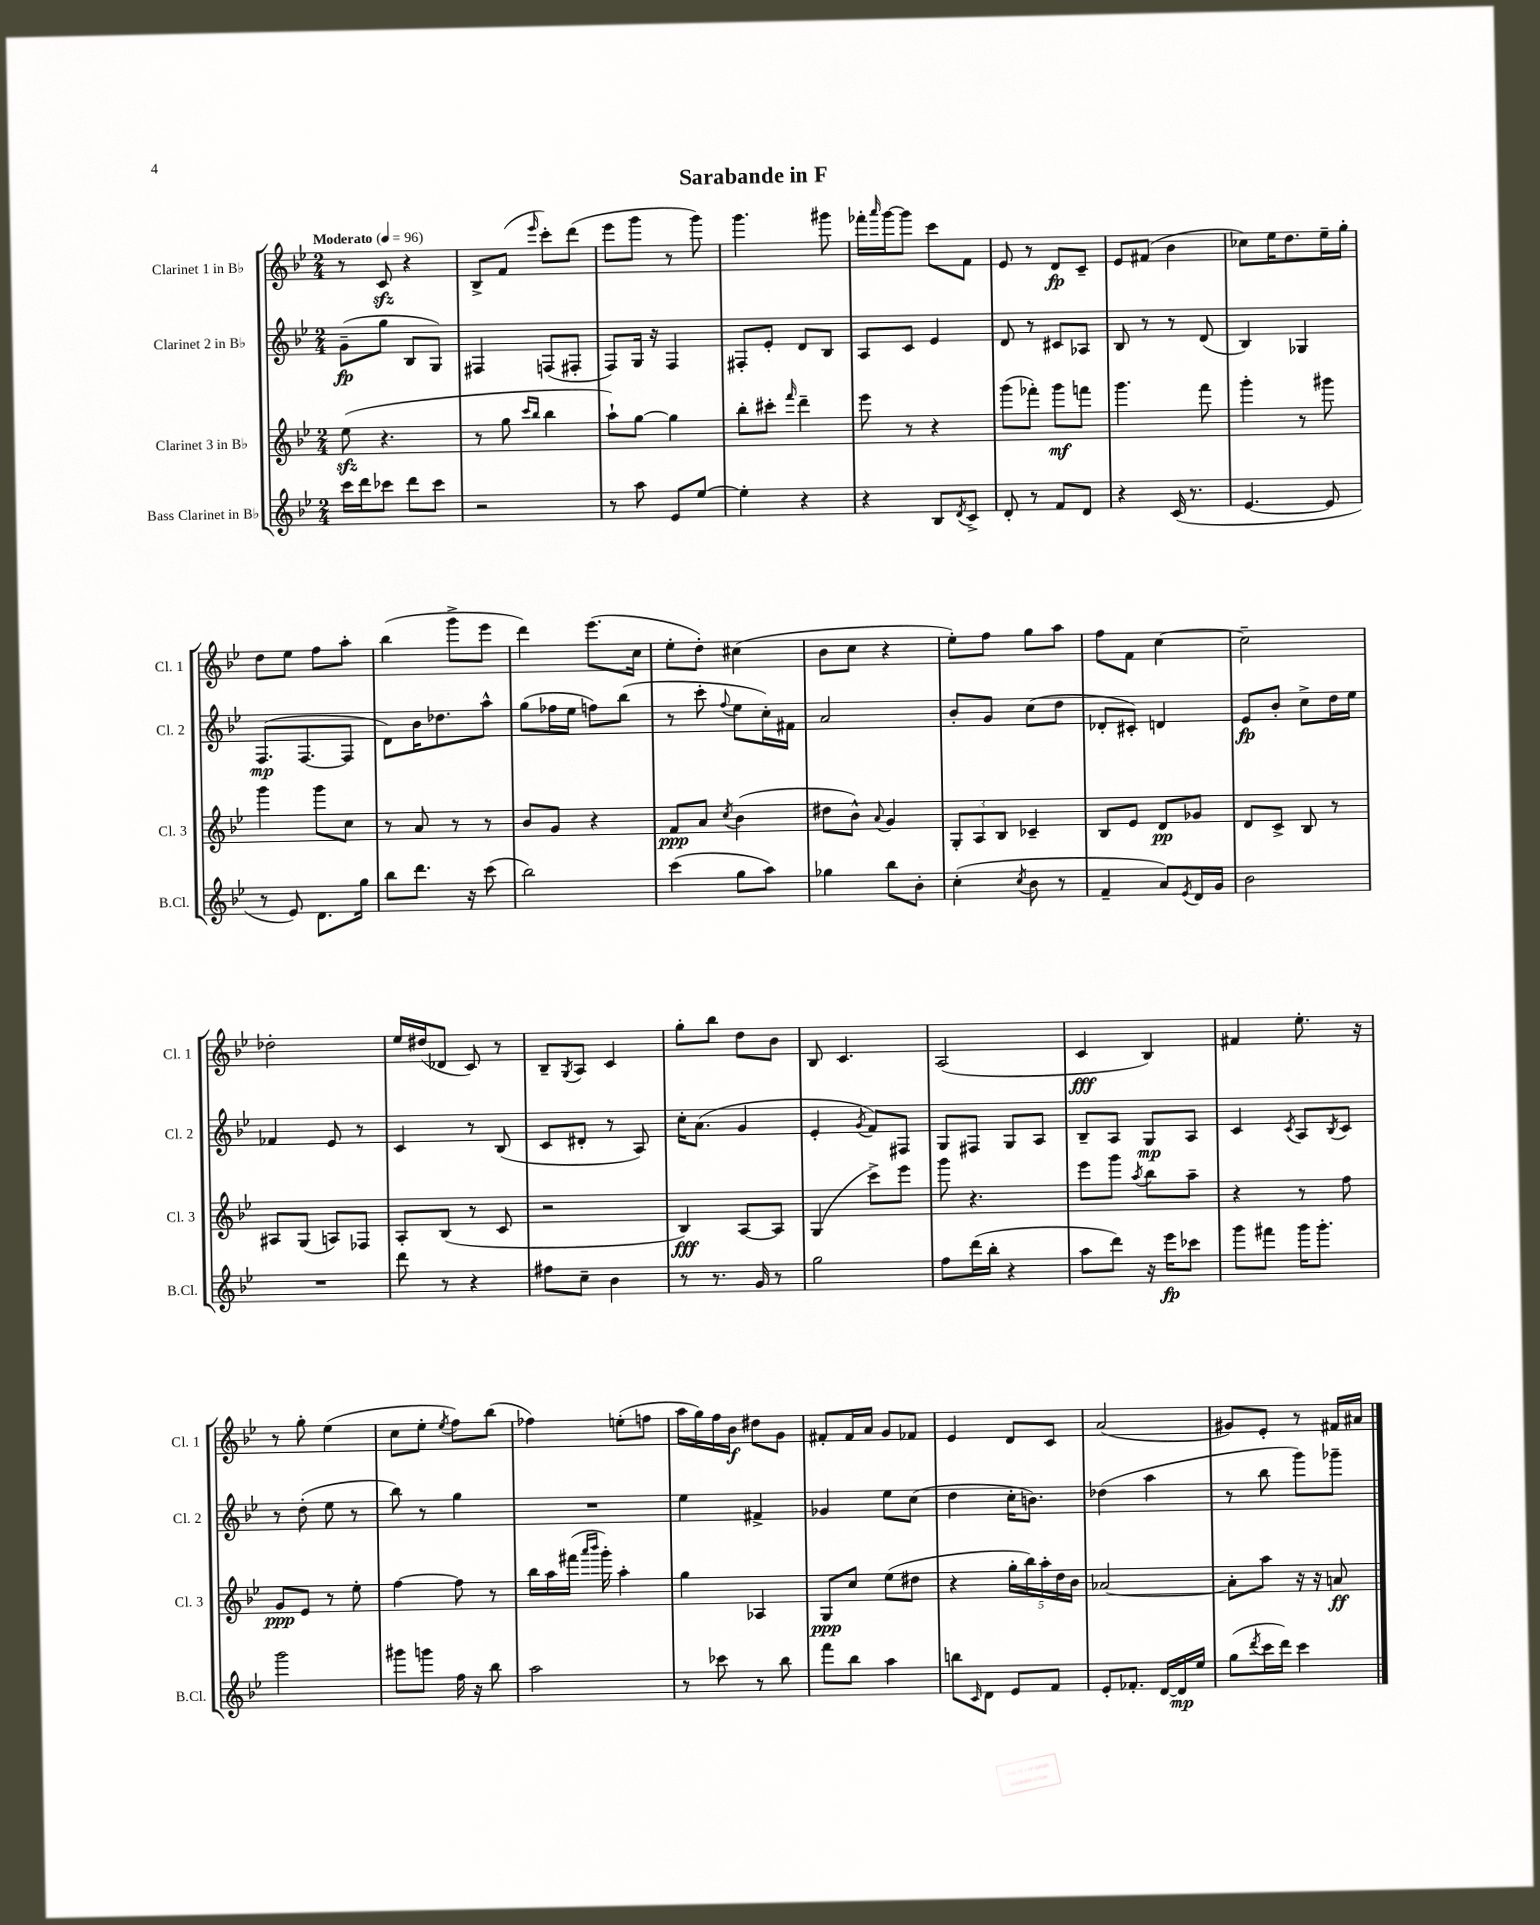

**kern	**dynam	**kern	**dynam	**kern	**dynam	**kern	**dynam
*part4	*part4	*part3	*part3	*part2	*part2	*part1	*part1
*staff4	*staff4	*staff3	*staff3	*staff2	*staff2	*staff1	*staff1
*I"Bass Clarinet in B♭	*	*I"Clarinet 3 in B♭	*	*I"Clarinet 2 in B♭	*	*I"Clarinet 1 in B♭	*
*I'B.Cl.	*	*I'Cl. 3	*	*I'Cl. 2	*	*I'Cl. 1	*
*clefG2	*	*clefG2	*	*clefG2	*	*clefG2	*
*k[b-e-]	*	*k[b-e-]	*	*k[b-e-]	*	*k[b-e-]	*
*M2/4	*	*M2/4	*	*M2/4	*	*M2/4	*
*MM96	*	*MM96	*	*MM96	*	*MM96	*
=1	=1	=1	=1	=1	=1	=1	=1
!	!	!	!	!	!	!LO:TX:a:B:t=Moderato	!
16ccc\LL	.	(8ee-zz\	.	(8g~\L	fp	8r	.
16ddd\J	.	.	.	.	.	.	.
8ccc-X\J	.	4.r	.	8gg\J	.	8czz/	.
8ddd\L	.	.	.	8B-/L	.	4r	.
8ccc-\J	.	.	.	8G/J)	.	.	.
=2	=2	=2	=2	=2	=2	=2	=2
2r	.	8r	.	4F#X/	.	8B-^/L	.
.	.	8gg\	.	.	.	(8f/J	.
.	.	16qqccc/LL	.	.	.	.	.
.	.	16qqbb-/JJ	.	.	.	16qqeee-/	.
.	.	4bb-\	.	(8Fn/L	.	8ccc'\L)	.
.	.	.	.	8F#X'/J	.	(8ddd\J	.
=3	=3	=3	=3	=3	=3	=3	=3
8r	.	8aa`\L)	.	8F/L)	.	8eee-\L	.
8aa\	.	[8gg\J	.	16G/Jk	.	8ggg\J	.
.	.	.	.	16r	.	.	.
8e-/L	.	4gg\]	.	4F/	.	8r	.
[8ee-/J	.	.	.	.	.	8ggg\)	.
=4	=4	=4	=4	=4	=4	=4	=4
4ee-'\]	.	8bb-'\L	.	8F#X'/L	.	4.ggg\	.
.	.	8ccc#X'\J	.	8e-'/J	.	.	.
.	.	16qqfff/	.	.	.	.	.
4r	.	4ddd~\	.	8d/L	.	.	.
.	.	.	.	8B-/J	.	8ggg#X\	.
=5	=5	=5	=5	=5	=5	=5	=5
4r	.	8eee-\	.	8A/L	.	16fff-X'\LL	.
.	.	.	.	.	.	16qqaaa/	.
.	.	.	.	.	.	[16ggg\J	.
.	.	8r	.	8c/J	.	8ggg\J]	.
8B-/L	.	4r	.	4e-/	.	8ccc\L	.
8qd/	.	.	.	.	.	.	.
8c^/J	.	.	.	.	.	8f\J	.
=6	=6	=6	=6	=6	=6	=6	=6
8d'/	.	(8ggg\L	.	8d/	.	8e-/	.
8r	.	8fff-X'\J)	.	8r	.	8r	.
8f/L	.	8ggg\L	mf	8c#X/L	.	8d/L	fp
8d/J	.	8fffn\J	.	8A-X/J	.	8c~/J	.
=7	=7	=7	=7	=7	=7	=7	=7
4r	.	4.ggg\	.	8B-/	.	8e-/L	.
.	.	.	.	8r	.	(8f#X/J	.
(16c/	.	.	.	8r	.	4b-\	.
8.r	.	.	.	.	.	.	.
.	.	8fff\	.	(8d/	.	.	.
=8	=8	=8	=8	=8	=8	=8	=8
[4.e-/	.	4ggg'\	.	4B-/)	.	8cc-X\L)	.
.	.	.	.	.	.	16ee-\K	.
.	.	.	.	.	.	8.dd\	.
.	.	8r	.	4G-X/	.	.	.
8e-/]	.	8ggg#X\	.	.	.	16ee-~\L	.
.	.	.	.	.	.	16gg'\JJ	.
!!LO:LB:g=z
=9	=9	=9	=9	=9	=9	=9	=9
8r	.	4ggg\	.	(8.F/L	mp	8dd\L	.
8e-/)	.	.	.	.	.	8ee-\J	.
.	.	.	.	[8.F/	.	.	.
8.d\L	.	8ggg\L	.	.	.	8ff\L	.
.	.	8cc\J	.	8F/J]	.	8aa'\J	.
16gg\Jk	.	.	.	.	.	.	.
=10	=10	=10	=10	=10	=10	=10	=10
8bb-\L	.	8r	.	8d\L)	.	(4bb-\	.
8.ddd\J	.	8a/	.	16b-\K	.	.	.
.	.	.	.	8.dd-X\	.	.	.
.	.	8r	.	.	.	8ggg^\L	.
16r	.	.	.	.	.	.	.
(8ccc\	.	8r	.	8aa^^\J	.	8eee-\J	.
=11	=11	=11	=11	=11	=11	=11	=11
2bb-\)	.	8b-/L	.	(8gg\L	.	4ddd\)	.
.	.	8g/J	.	16ff-X\L	.	.	.
.	.	.	.	16ee-\JJ	.	.	.
.	.	4r	.	8ffn\L)	.	(8.eee-\L	.
.	.	.	.	(8bb-\J	.	.	.
.	.	.	.	.	.	16cc\Jk	.
=12	=12	=12	=12	=12	=12	=12	=12
(4ccc\	.	8f/L	ppp	8r	.	8ee-'\L	.
.	.	8a/J	.	8ccc'\	.	8dd'\J)	.
.	.	8qcc/	.	8qqff/	.	.	.
8gg\L	.	(4b-\	.	8ee-\L	.	(4cc#X\	.
8aa\J)	.	.	.	16cc'\L)	.	.	.
.	.	.	.	16f#X\JJ	.	.	.
=13	=13	=13	=13	=13	=13	=13	=13
4gg-X\	.	8dd#X\L	.	2a/	.	8b-\L	.
.	.	8b-^^\J)	.	.	.	8cc\J	.
.	.	8qqa/	.	.	.	.	.
8bb-\L	.	4g/	.	.	.	4r	.
8b-'\J	.	.	.	.	.	.	.
=14	=14	=14	=14	=14	=14	=14	=14
(4cc'\	.	12G'/L	.	8b-'/L	.	8ee-'\L)	.
.	.	12A/	.	.	.	.	.
.	.	.	.	8g/J	.	8ff\J	.
.	.	12B-/J	.	.	.	.	.
8qcc/	.	.	.	.	.	.	.
8b-\	.	4c-X~/	.	(8cc\L	.	8gg\L	.
8r	.	.	.	8dd\J	.	8aa\J	.
=15	=15	=15	=15	=15	=15	=15	=15
4f~/	.	8B-/L	.	8d-X'/L	.	8ff\L	.
.	.	8e-/J	.	8c#X'/J)	.	8f\J	.
8a/L)	.	8d/L	pp	4dn/	.	[4cc\	.
8qe-/	.	.	.	.	.	.	.
16d/L	.	8g-X/J	.	.	.	.	.
16g/JJ	.	.	.	.	.	.	.
=16	=16	=16	=16	=16	=16	=16	=16
2b-\	.	8d/L	.	8e-/L	fp	2cc~\]	.
.	.	8c^/J	.	8b-'/J	.	.	.
.	.	8B-/	.	8cc^\L	.	.	.
.	.	8r	.	16dd\L	.	.	.
.	.	.	.	16ee-\JJ	.	.	.
!!LO:LB:g=z
=17	=17	=17	=17	=17	=17	=17	=17
2r	.	8A#X/L	.	4f-X/	.	2dd-X'\	.
.	.	(8G/J	.	.	.	.	.
.	.	8An/L)	.	8e-/	.	.	.
.	.	8F-X/J	.	8r	.	.	.
=18	=18	=18	=18	=18	=18	=18	=18
8ddd\	.	8A'/L	.	4c/	.	16ee-/LL	.
.	.	.	.	.	.	(16dd#X/J	.
8r	.	(8B-/J	.	.	.	8d-X/J	.
4r	.	8r	.	8r	.	8c/)	.
.	.	8c/	.	(8B-/	.	8r	.
=19	=19	=19	=19	=19	=19	=19	=19
8ff#X\L	.	2r	.	8c/L	.	8B-~/L	.
.	.	.	.	.	.	8qG/	.
8cc~\J	.	.	.	8d#X'/J	.	8A/J	.
4b-\	.	.	.	8r	.	4c/	.
.	.	.	.	8A/)	.	.	.
=20	=20	=20	=20	=20	=20	=20	=20
8r	.	4B-/)	fff	16cc'\KL	.	8gg'\L	.
.	.	.	.	(8.a\J	.	.	.
8.r	.	.	.	.	.	8bb-\J	.
.	.	[8A/L	.	4g/	.	8dd\L	.
16g/	.	.	.	.	.	.	.
8r	.	8A/J]	.	.	.	8b-\J	.
=21	=21	=21	=21	=21	=21	=21	=21
2gg\	.	(4G/	.	4e-'/	.	8B-/	.
.	.	.	.	.	.	4.c/	.
.	.	.	.	8qg/	.	.	.
.	.	8ccc^\L)	.	8f/L)	.	.	.
.	.	8eee-\J	.	8F#X/J	.	.	.
=22	=22	=22	=22	=22	=22	=22	=22
8ff\L	.	8ggg\	.	8G/L	.	(2A/	.
(16ddd\L	.	4.r	.	8F#X/J	.	.	.
16bb-'\JJ	.	.	.	.	.	.	.
4r	.	.	.	8G/L	.	.	.
.	.	.	.	8A/J	.	.	.
=23	=23	=23	=23	=23	=23	=23	=23
8aa\L	.	8eee-\L	.	8B-~/L	.	4c/	fff
8ddd\J)	.	8ggg\J	.	8A/J	.	.	.
.	.	8qaa/	.	.	.	.	.
16r	.	8bb-\L	.	8G/L	mp	4B-/)	.
16eee-\KL	fp	.	.	.	.	.	.
8ccc-X\J	.	8aa~\J	.	8A/J	.	.	.
=24	=24	=24	=24	=24	=24	=24	=24
8ggg\L	.	4r	.	4c/	.	4f#X/	.
8fff#X\J	.	.	.	.	.	.	.
.	.	.	.	8qc/	.	.	.
16ggg\KL	.	8r	.	8A/L	.	8.ee-'\	.
8.ggg'\J	.	.	.	.	.	.	.
.	.	.	.	8qB-/	.	.	.
.	.	8ff\	.	8c/J	.	.	.
.	.	.	.	.	.	16r	.
!!LO:LB:g=z
=25	=25	=25	=25	=25	=25	=25	=25
2ggg\	.	8g/L	ppp	8r	.	8r	.
.	.	8e-/J	.	(8dd'\	.	8gg'\	.
.	.	8r	.	8ee-\	.	(4ee-\	.
.	.	8ee-'\	.	8r	.	.	.
=26	=26	=26	=26	=26	=26	=26	=26
8ggg#X\L	.	[4ff\	.	8bb-\)	.	8cc\L	.
8gggn\J	.	.	.	8r	.	8ee-'\J	.
.	.	.	.	.	.	8qee-/	.
16ff\	.	8ff\]	.	4gg\	.	8ff\L)	.
16r	.	.	.	.	.	.	.
8bb-\	.	8r	.	.	.	(8bb-\J	.
=27	=27	=27	=27	=27	=27	=27	=27
2aa\	.	16bb-\LL	.	2r	.	4ff-X\)	.
.	.	16aa\	.	.	.	.	.
.	.	(16fff#X\JJ	.	.	.	.	.
.	.	16qqaaa/LL	.	.	.	.	.
.	.	16qqbbb-/JJ	.	.	.	.	.
.	.	16ggg'\)	.	.	.	.	.
.	.	4aa'\	.	.	.	(8een'\L	.
.	.	.	.	.	.	8ffn\J	.
=28	=28	=28	=28	=28	=28	=28	=28
8r	.	4gg\	.	4ee-\	.	16aa\LL	.
.	.	.	.	.	.	16gg\)	.
8ccc-X\	.	.	.	.	.	16ff\	.
.	.	.	.	.	.	16b-\JJ	f
8r	.	4A-X/	.	4f#X^/	.	8dd#X\L	.
8bb-\	.	.	.	.	.	8g\J	.
=29	=29	=29	=29	=29	=29	=29	=29
8fff\L	.	8G/L	ppp	4g-X/	.	8f#X'/L	.
8bb-\J	.	8cc/J	.	.	.	16f#/L	.
.	.	.	.	.	.	16a/JJ	.
4aa\	.	(8ee-\L	.	8ee-\L	.	8g/L	.
.	.	8dd#X\J	.	(8cc\J	.	8f-X/J	.
=30	=30	=30	=30	=30	=30	=30	=30
8bbn\L	.	4r	.	4dd\	.	4e-/	.
16qqc/	.	.	.	.	.	.	.
8d\J	.	.	.	.	.	.	.
8e-/L	.	20gg'\LL	.	16cc'\KL	.	8d/L	.
.	.	20bb-\)	.	.	.	.	.
.	.	.	.	8.bn\J)	.	.	.
.	.	20aa'\	.	.	.	.	.
8f/J	.	.	.	.	.	8c/J	.
.	.	20dd\	.	.	.	.	.
.	.	20b-\JJ	.	.	.	.	.
=31	=31	=31	=31	=31	=31	=31	=31
8e-'/L	.	[2a-X/	.	(4dd-X\	.	(2a/	.
8.f-X'/J	.	.	.	.	.	.	.
.	.	.	.	4aa\	.	.	.
[16d/LL	.	.	.	.	.	.	.
16d/]	mp	.	.	.	.	.	.
16ee-/JJ	.	.	.	.	.	.	.
=32	=32	=32	=32	=32	=32	=32	=32
(8gg\L	.	8a-'\L]	.	8r	.	8g#X/L)	.
8qddd/	.	.	.	.	.	.	.
16ccc\L	.	8aa\J	.	8bb-\	.	8e-'/J	.
16ddd\JJ)	.	.	.	.	.	.	.
4ccc\	.	16r	.	8ggg\L)	.	8r	.
.	.	16r	.	.	.	.	.
.	.	8an/	ff	8ggg-X~\J	.	16f#X/LL	.
.	.	.	.	.	.	16a#X/JJ	.
==	==	==	==	==	==	==	==
*-	*-	*-	*-	*-	*-	*-	*-
